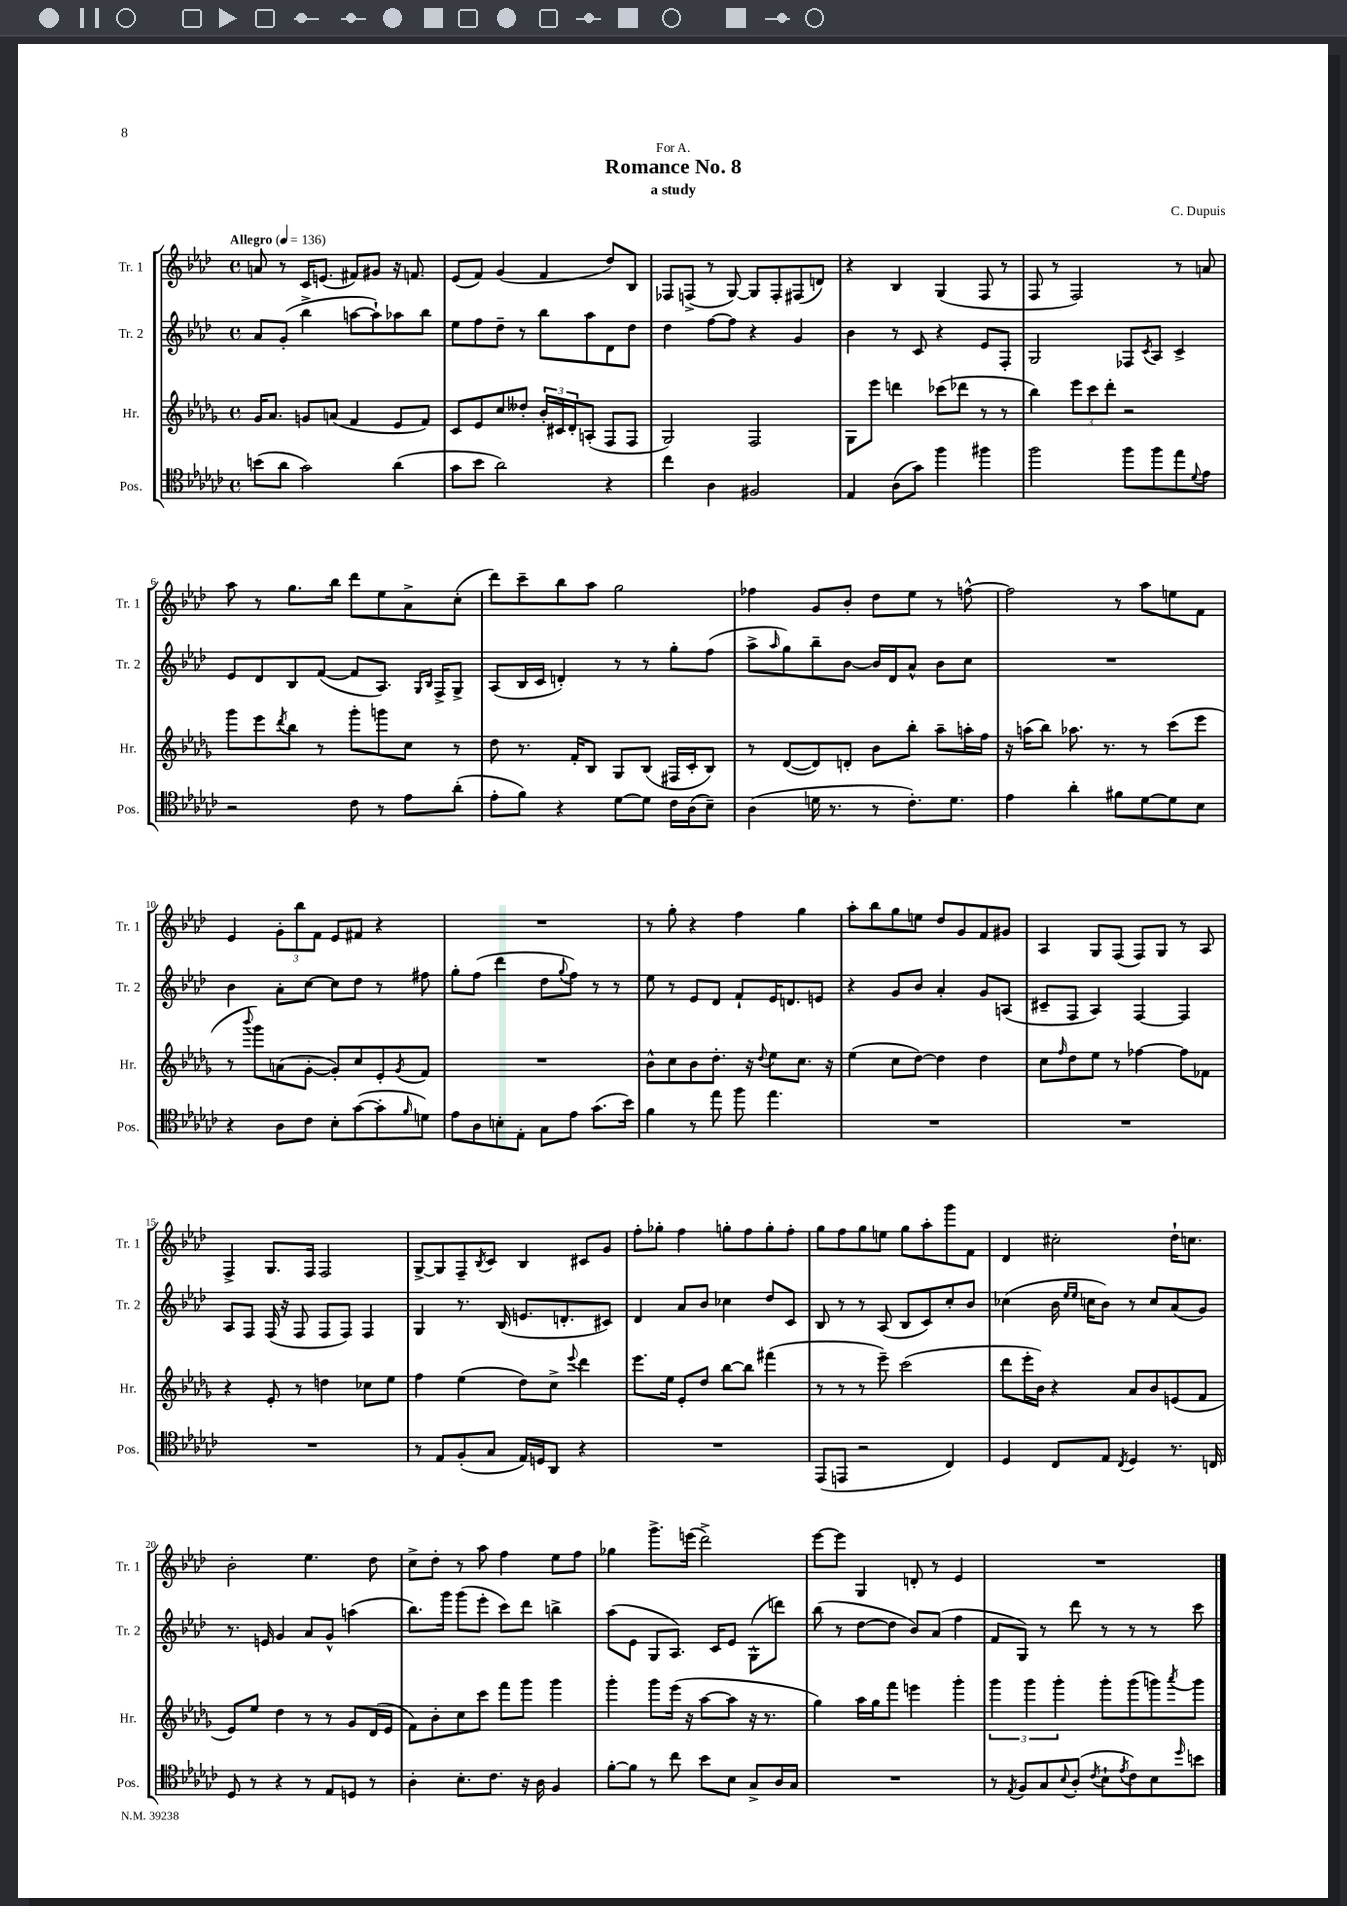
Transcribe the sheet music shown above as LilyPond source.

\header { title = "Romance No. 8" composer = "C. Dupuis" subtitle = "a study" dedication = "For A." }
<<
\new StaffGroup <<
\new Staff = "s0" \with { instrumentName = "Tr. 1" shortInstrumentName = "Tr. 1" } {
    \clef treble \key aes \major \defaultTimeSignature \time 4/4 \tempo "Allegro" 4 = 136
    a'8 r8 c'16 e'8.( fis'8) gis'8 r16 f'8. |
    ees'8( f'8) g'4( f'4 des''8) bes8 |
    fes8 f8->( r8 g8~) g8 f8-. fis8( d'8) |
    r4 bes4 g4( f8 r8 |
    f8 r8 f2) r8 a'8 |
    aes''8 r8 g''8. bes''16 des'''8 ees''8 aes'8-> c''8-.( |
    des'''8) c'''8-- bes''8 aes''8 g''2 |
    fes''4 g'8 bes'8-. des''8 ees''8 r8 f''8~-^ |
    f''2 r8 aes''8 e''8 f'8 |
    ees'4 \tuplet 3/2 { g'8-. bes''8 f'8 } ees'8 fis'8 r4 |
    R1 |
    r8 g''8-. r4 f''4 g''4 |
    aes''8-. bes''8 g''8 e''8 des''8 g'8 f'8 gis'8 |
    aes4 g8 f8( f8) g8 r8 aes8 |
    f4-> g8. f16 f2 |
    g8~-> g8 f8-- \acciaccatura { bes8 } c'8 bes4 cis'8 g'8 |
    f''8-. ges''8-. f''4 g''8-. f''8 g''8-. f''8-. |
    g''8 f''8 g''8 e''8 g''8 aes''8-. g'''8 f'8 |
    des'4 cis''2-. des''16-! c''8. |
    bes'2-. ees''4. des''8 |
    c''8-> des''8-. r8 aes''8 f''4 ees''8 f''8 |
    ges''4 g'''8.-> e'''16( des'''2->) |
    ees'''8~ ees'''8 g4 d'8-. r8 ees'4 |
    R1 \bar "|." |
}
\new Staff = "s1" \with { instrumentName = "Tr. 2" shortInstrumentName = "Tr. 2" } {
    \clef treble \key aes \major \defaultTimeSignature \time 4/4
    aes'8 g'8-.( bes''4-> a''8~ a''8-!) aes''8 bes''8 |
    ees''8 f''8 des''8-- r8 bes''8 aes''8 des'8 des''8 |
    des''4 f''8~ f''8 r4 g'4 |
    bes'4 r8 c'8 r4 ees'8 f8-. |
    g2 fes8 \acciaccatura { c'8 } aes8 c'4-> |
    ees'8 des'8 bes8 f'8~( f'8 aes8.) \grace { g16 bes16 } f16-> g8-> |
    aes8( bes16 c'16 d'4-.) r8 r8 g''8-. f''8( |
    aes''8-> \grace { aes''16 } g''8) bes''8-- bes'8~ bes'16 des'16 aes'8-^ bes'8 c''8 |
    R1 |
    bes'4 aes'8-. c''8~ c''8 des''8 r8 fis''8 |
    g''8-. f''8( des'''4 des''8 \appoggiatura { g''8 } f''8) r8 r8 |
    ees''8 r8 ees'8 des'8 f'8-! ees'16 d'8. e'8 |
    r4 g'8 bes'8 aes'4-. g'8 a8( |
    cis'8-- f8 aes4) f4~ f4 |
    aes8 f8 f16( r16 f8 f8 f8) f4 |
    g4 r8. bes16( e'8. d'8.-. cis'8) |
    des'4 aes'8 bes'8 ces''4 des''8 c'8 |
    bes8 r8 r8 aes8( bes8 c'8) c''8-. bes'8 |
    ces''4( bes'16 \grace { ees''16 ees''16 } c''16 bes'8) r8 c''8 aes'8( g'8) |
    r8. e'16 g'4 aes'8 g'8-^ a''4( |
    bes''8.) g'''16 g'''8( ees'''8-. c'''8) des'''8 b''4-> |
    aes''8( ees'8 g8 aes8.) c'16 ees'8 g8-^( d'''8) |
    bes''8( r8 des''8~ des''8 bes'8) aes'8( f''4 |
    f'8 g8) r8 des'''8 r8 r8 r8 c'''8 \bar "|." |
}
\new Staff = "s2" \with { instrumentName = "Hr." shortInstrumentName = "Hr." } {
    \clef treble \key des \major \defaultTimeSignature \time 4/4
    ges'16 aes'8. g'8 a'8( f'4 ees'8 f'8) |
    c'8 ees'8 c''8 deses''8-. \tuplet 3/2 { bes'16-. cis'16 des'16-. } a8-.( f8 f8 |
    ges2) f2 |
    ges8 ees'''8 d'''4 ces'''8( des'''8 r8 r8 |
    bes''4) \tuplet 3/2 { ees'''8 c'''8 des'''8-. } r2 |
    ges'''8 ees'''8 \acciaccatura { des'''8 } bes''8 r8 ges'''8-. g'''8 c''8 r8 |
    des''8 r8. f'16-. bes8 ges8 bes8( fis16 c'16-. bes8) |
    r8 des'8~( des'8) d'8-. bes'8 bes''8-. aes''8-- a''16-. f''16 |
    r16 a''16( bes''8) aes''8. r8. r8 c'''8( ees'''8 |
    r8 \appoggiatura { bes'''8 } ges'''8) a'8( ges'8~-. ges'8-.) c''8 ees'8-. \acciaccatura { ges'8 } f'8 |
    R1 |
    bes'8-^ c''8 bes'8 des''8.-. r16 \appoggiatura { des''8 } ees''8 c''8. r16 |
    ees''4( c''8 des''8~) des''4 des''4 |
    c''8 \grace { f''16 } des''8 ees''8 r8 fes''4~ fes''8 fes'8 |
    r4 ees'8-. r8 d''4 ces''8 ees''8 |
    f''4 ees''4( des''8) c''8-> \appoggiatura { ees'''8 } des'''4 |
    ees'''8. ees''16 ees'8-. des''8 bes''8~ bes''8 fis'''4( |
    r8 r8 r8 ees'''8--) c'''2( |
    des'''8 ees'''16-. bes'16) r4 aes'8 bes'8 e'8( f'8 |
    ees'8) ees''8 des''4 r8 r8 ges'8 des'16( ees'16 |
    f'8) bes'8-. c''8 c'''8 f'''8 ges'''8 ges'''4 |
    ges'''4-. ges'''8 ees'''16( r16 aes''8~ aes''8 r16 r8. |
    ges''4) aes''16 ges''16 f'''8 e'''4 ges'''4-. |
    \tuplet 3/2 { ges'''4 ges'''4 ges'''4-. } ges'''8-. ges'''8( g'''8) \acciaccatura { aes'''8 } g'''8 \bar "|." |
}
\new Staff = "s3" \with { instrumentName = "Pos." shortInstrumentName = "Pos." } {
    \clef tenor \key ges \major \defaultTimeSignature \time 4/4
    b'8( aes'8 ges'2) aes'4( |
    ges'8 bes'8 aes'2) r4 |
    ces''4 aes4 fis2 |
    ees4 aes8( ges'8) f''4 fis''4 |
    f''2 f''8 f''8 ees''8 \appoggiatura { des'8 } ees'8 |
    r2 ces'8 r8 ees'8 aes'8-.( |
    ees'8-. f'8) r4 des'8~ des'8 ces'16 aes16( bes8--) |
    aes4( d'16 r8. r8 ces'8.-.) d'8. |
    ees'4 aes'4-. fis'8 des'8~ des'8 bes8 |
    r4 aes8 ces'8 bes8-. ges'8~( ges'8-. \grace { f'16 } d'8) |
    ees'8 aes8 b8-. ees8-. ges8 ees'8 ges'8.( bes'16) |
    f'4 r8 ees''8 f''8 ees''4. |
    R1 |
    R1 |
    R1 |
    r8 ees8 f8-.( ges8 ees16) d16 aes,8 r4 |
    R1 |
    ees,8( e,8 r2 ces4) |
    des4 ces8 ees8 \acciaccatura { ces8 } des4 r8. c16 |
    des8 r8 r4 r8 ees8 d8 r8 |
    aes4-. bes8.-. ces'8. r16 aes16 f4 |
    f'8~-. f'8 r8 ces''8 bes'8 bes8 ges8-> aes16 ges16 |
    R1 |
    r8 \acciaccatura { ees8 } f8 ges8 \appoggiatura { bes8 } aes8-.( \acciaccatura { ces'8 } bes8-! \acciaccatura { ees'8 } ces'8) bes8 \grace { des''16 } b'8 \bar "|." |
}
>>
>>
